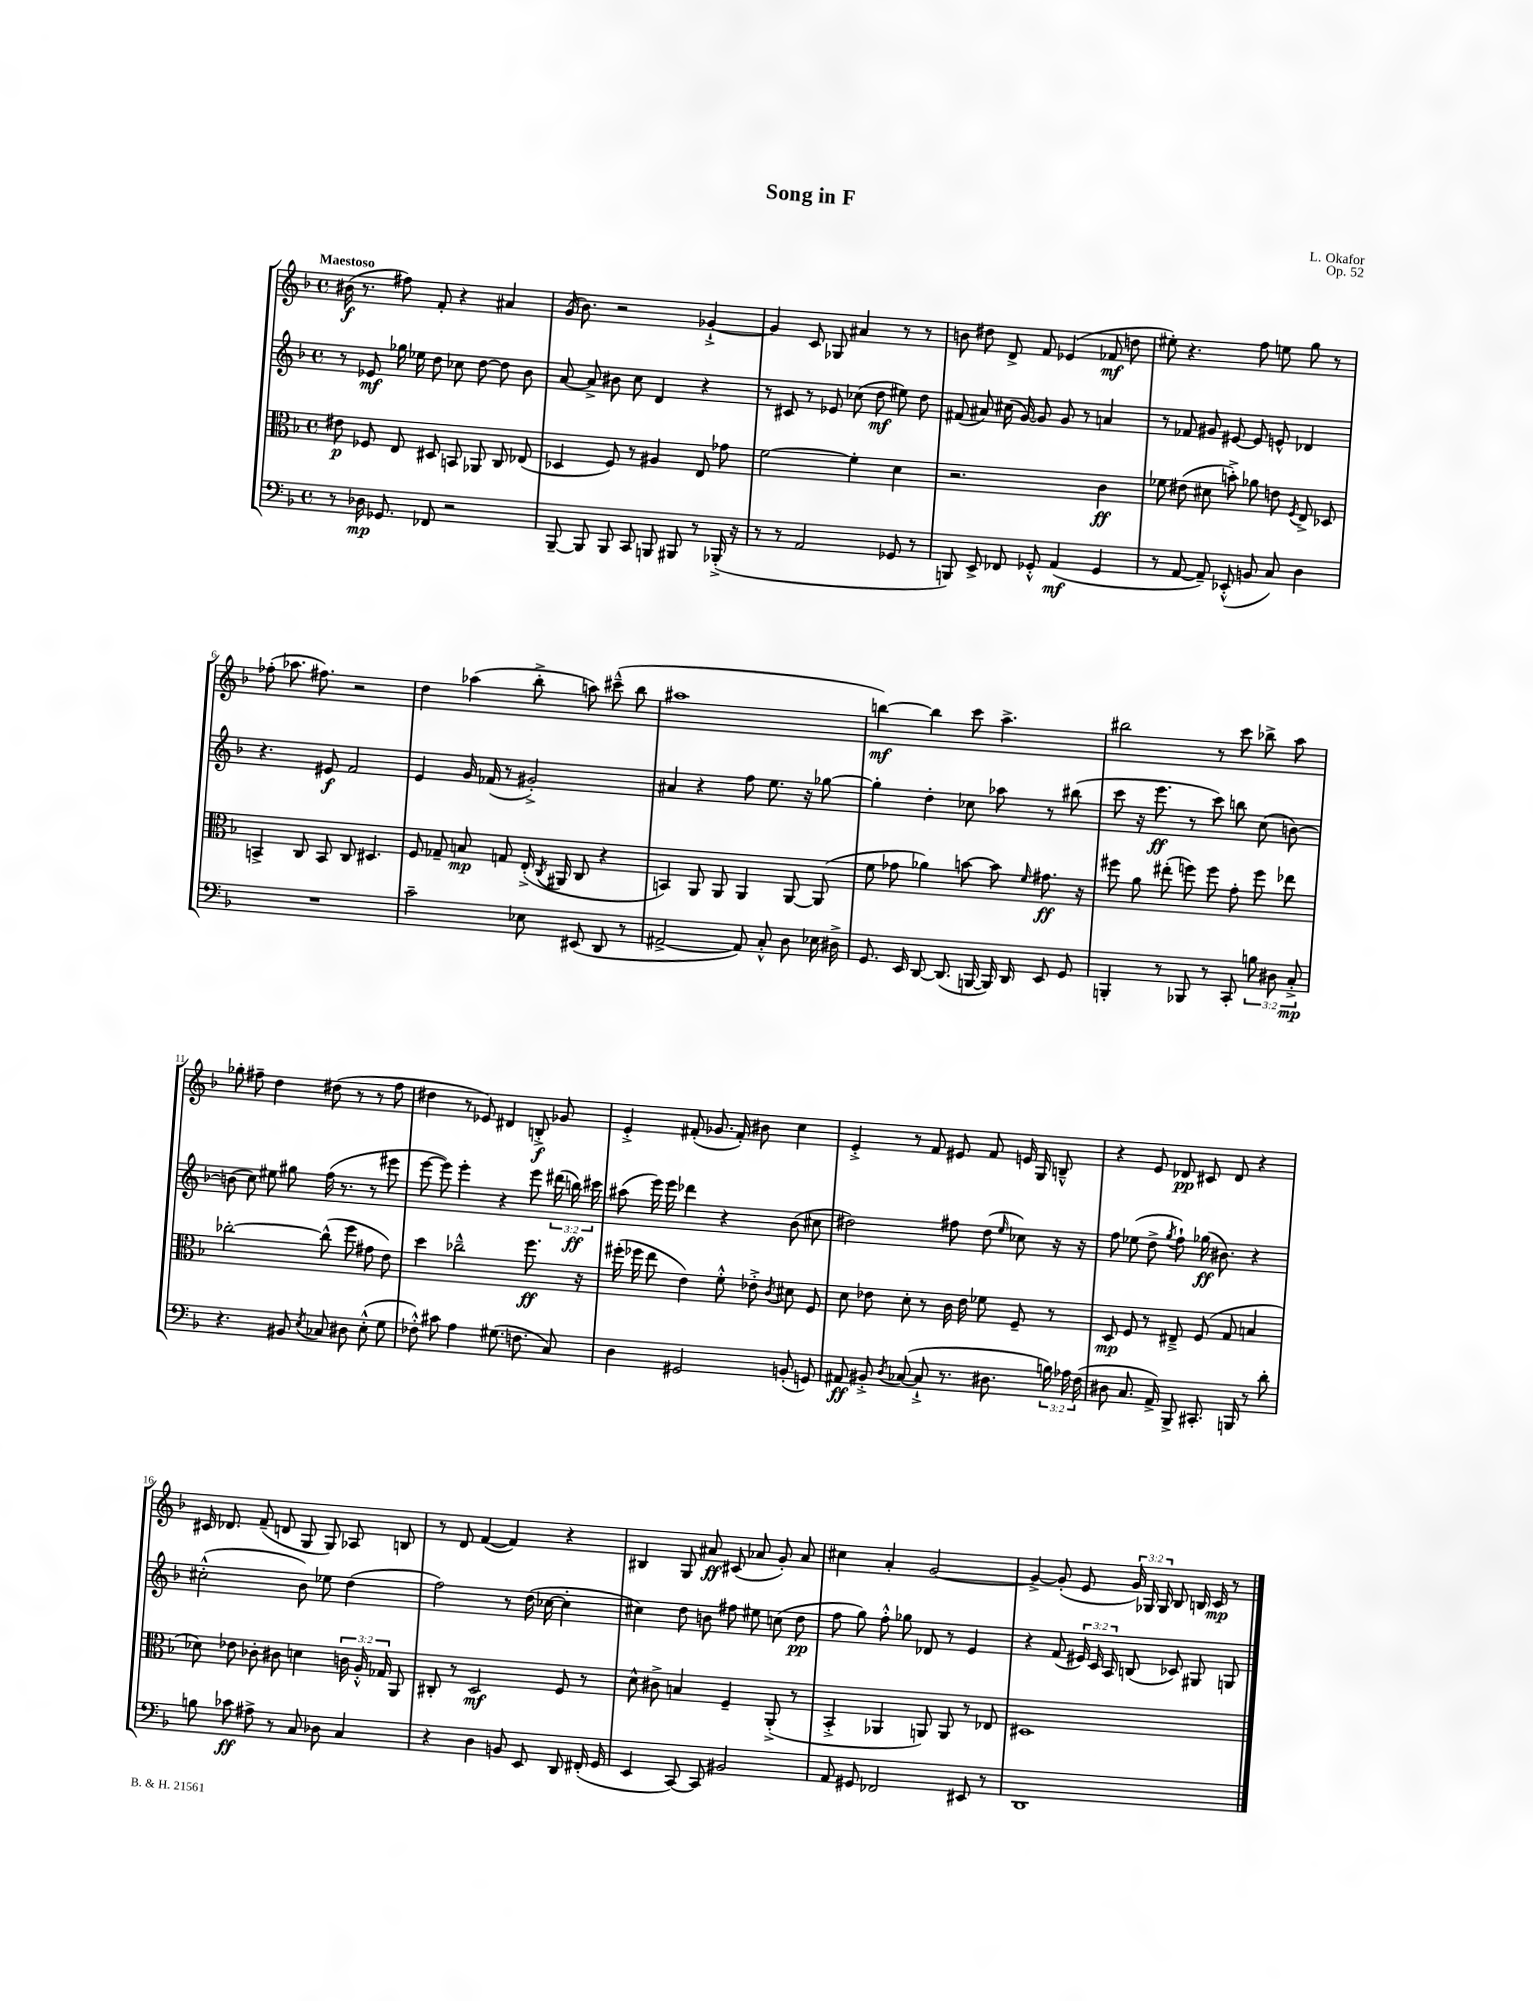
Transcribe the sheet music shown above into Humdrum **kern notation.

**kern	**kern	**kern	**kern
*staff4	*staff3	*staff2	*staff1
*clefF4	*clefC3	*clefG2	*clefG2
*k[b-]	*k[b-]	*k[b-]	*k[b-]
*M4/4	*M4/4	*M4/4	*M4/4
*met(c)	*met(c)	*met(c)	*met(c)
8r	8e#	8r	(16b#
.	.	.	8.r
16D-	8F-	8e-	.
8.GG-	.	.	.
.	8E	16gg-	8ff#)
.	.	16ee-	.
8FF-	8D#	8dd	8f'
2r	8BB	8cc-	4r
.	8AA-	[8dd	.
.	8C	8dd]	4a#
.	(8E-	8b-	.
=	=	=	=
[8BBB-~	4D-	[8a	(16g
.	.	.	8.b-)
8BBB-]	.	8a^]	.
8BBB-	8F)	8b#	2r
8CC	8r	8cc	.
8BBB	4A#	4d	.
8BBB#	.	.	.
8r	8E	4r	[4g-`^
(16BBB-'^	8g-	.	.
16r	.	.	.
=	=	=	=
8r	[2f	8r	4g-]
8r	.	8c#	.
2AA	.	8r	8c
.	.	8e-	8G-
.	4f']	(8cc-	4a#
.	.	8dd	.
8GG-	4d	8ee#)	8r
8r	.	8dd	8r
=	=	=	=
8BBB)	2.r	(8f#	8b
8EE^	.	8a#)	8dd#
8FF-	.	(16cc#	8d^
.	.	[16g)	.
8GG-'^^	.	8g]	8f
(4AA	.	8g	(4e-
.	.	8r	.
4GG-	4c	4a	8f-
.	.	.	8dd
=	=	=	=
8r	8f-	8r	8ee#')
[8AA	(8e#	8f-	4.r
8AA~])	8d#	8g#	.
(8EE-'^^	8b'^)	[8e#	.
8BB	8a-	8e#]	8ff
8C)	8e	8e^^	8ee
.	8qF	.	.
4D	8E^	4d-	8gg
.	8D-	.	8r
=	=	=	=
1r	4BB^	4.r	(8ff-'
.	.	.	8.aa-
.	8C	.	.
.	.	.	8.ff#)
.	8BB	8e#	.
.	8C	2f	2r
.	4.D#	.	.
=	=	=	=
2c~	8F	4e	4dd
.	8G-~	.	.
.	8B	16g	(4aa-
.	.	(16f-	.
.	8G	8r	.
8E-	(16E'^	2g#'^)	8bb-'^
.	8qC	.	.
.	16AA#	.	.
(8EE#	8C	.	8aa)
8DD	4r	.	(8ccc#~^^
8r	.	.	8bb-
=	=	=	=
[2AA#^	4BB)	4a#	1aa#
.	8AA	4r	.
.	8AA	.	.
8AA#])	4AA	8ff	.
8C'^^	.	8.ee	.
8D	[8AA	.	.
.	.	16r	.
16E-	(8AA]	[8gg-	.
16D#^	.	.	.
=	=	=	=
8.GG	8f	4gg-']	[4bb)
.	8g-	.	.
16EE	.	.	.
[8DD	4a-)	4dd'	4bb]
(8.DD]	.	.	.
.	[8b	8cc-	8ccc
[16BBB	.	.	.
16BBB])	8b]	8aa-	4.aa^
16DD	.	.	.
.	16qqf	.	.
8EE	8.g#	8r	.
8GG	.	(8bb#	.
.	16r	.	.
=	=	=	=
4BBB'	8ff#	8ccc	2bb#
.	8a	16r	.
.	.	8.eee	.
8r	(8ee#'	.	.
8BBB-	8ff)	8r	.
8r	8ff	8ccc)	8r
8CC'	8g'	8bb	8ccc
12B	8ff	(8cc	8bb-^
12D#	.	.	.
.	8ee-	[8b)	8aa
12C'^	.	.	.
=	=	=	=
4.r	[2cc-'	(8b]	8gg-'
.	.	8cc)	8ff#~
.	.	8ee#	4dd
8BB#	.	8gg#	.
8qE	.	.	.
8C-	(8cc-^^]	(16ff	(8dd#
.	.	8.r	.
8D#	8ff	.	8r
(8E'^^	8g#	8r	8r
8G	8e)	8eee#	8ff#
=	=	=	=
8F-'^^)	4dd	[8eee	4dd#
8c#	.	8eee])	.
4A	2cc-~^^	4eee'	8r
.	.	.	8e-)
(8.G#	.	4r	4d#
8.F	.	.	.
.	8.ff	8eee	8B'^
8C)	.	(24ddd#	8g-
.	.	24bb)	.
.	16r	.	.
.	.	24ccc#	.
=	=	=	=
4D	(16ff#'	(8aa#	4e'^
.	16ff-	.	.
.	8ee	16eee)	.
.	.	16eee	.
2GG#	4e)	4ddd-	(8f#'
.	.	.	8.g-
.	8f'^^	4r	.
.	.	.	16f#')
.	8e-'^	.	8b#
.	8qc	.	.
(8BB'	8d#	(8b-	4cc
8GG)	8F	8cc#	.
=	=	=	=
8AA#	8d	2dd#)	4e'^
8BB#'^	8e-	.	.
8qD	.	.	.
([8C-	8d'	.	8r
8C-`^]	8r	.	8f
8.r	16c	8ff#	8e#
.	16e-	.	.
.	8f-	(8dd#	8f
8.D#	.	.	.
.	.	16qqee	.
.	8F~	8cc-)	16e
.	.	.	16G
24B)	8r	16r	8B~^^
24A-	.	.	.
.	.	16r	.
(24F	.	.	.
=	=	=	=
8D#	8D	8ff	4r
8.C	8F	(8ee-	.
.	8r	8dd^	8e
16AA^)	.	.	.
.	.	8qgg	.
8BBB-^	8E#~^	8ff`)	8d-
8.CC#'	(8F	(16gg-	8c#
.	.	8.b#)	.
.	8G	.	8d-
16BBB	.	.	.
8r	4B	4r	4r
8d'	.	.	.
=	=	=	=
8B	8d-)	(2cc#'^^	16c#
.	.	.	8.d-
8c-	8e-	.	.
8A#^	8c-'	.	(8f~
8r	8c#	.	8d
8C	4d	8b-)	8G
8D-	.	8ee-	8G)
4C	24c	(4dd	8A-
.	24A'^^	.	.
.	24G-	.	.
.	8AA	.	8B
=	=	=	=
4r	8C#'	2ff)	8r
.	8r	.	8d
4D	2D	.	([4f
8BB	.	8r	4f])
8EE	.	(16dd	.
.	.	[16cc-	.
8DD	8F	4cc-']	4r
(16FF#'	8r	.	.
16GG	.	.	.
=	=	=	=
4EE	8d^^	4cc#)	4B#
.	8c#^	.	.
[8CC)	4B	8dd	8G
8CC]	.	8b	8a#
2BB#	4F~	8ff#	(8c#
.	.	8ee#	8a-
.	(8AA'^	(8cc	8g')
.	8r	8dd	8a-
=	=	=	=
8AA	4BB-'^	8ff	4cc#
8GG#	.	8gg)	.
2FF-	4AA-	8ff'^^	4a'
.	.	8gg-	.
.	8AA)	8d-	[2g
.	8AA	8r	.
8EE#	8r	4e	.
8r	8E-	.	.
=	=	=	=
1DD	1D#	4r	4g^_
.	.	(8f	(8g']
.	.	24e#)	8e
.	.	24c	.
.	.	24A	.
.	.	(8B	24g)
.	.	.	24G-
.	.	.	24G-
.	.	8c-)	8B-
.	.	8G#	16B
.	.	.	16c
.	.	8G	8r
==	==	==	==
*-	*-	*-	*-
